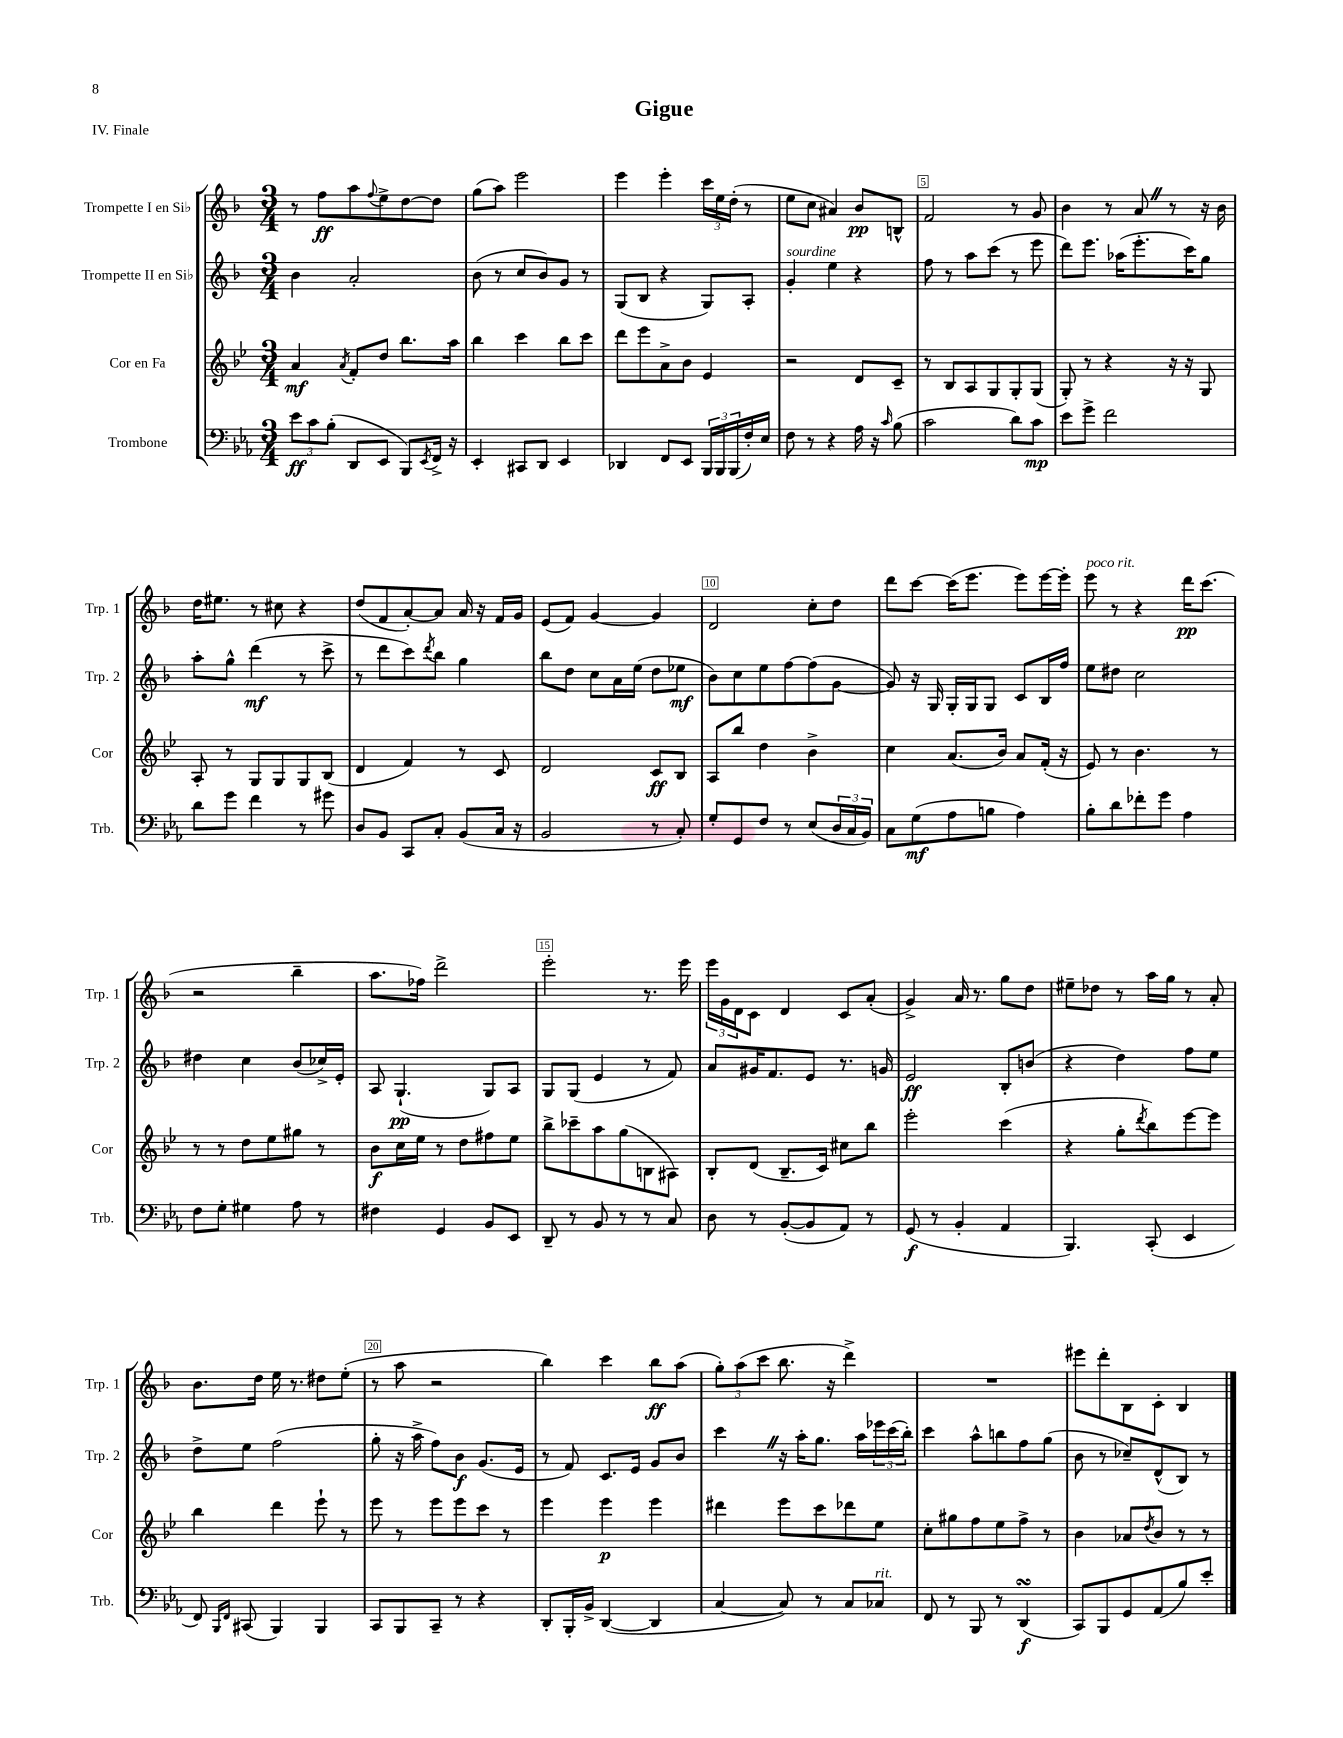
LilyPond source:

\header { title = "Gigue" piece = "IV. Finale" }
<<
\new StaffGroup <<
\new Staff = "s0" \with { instrumentName = "Trompette I en Sib" shortInstrumentName = "Trp. 1" } {
    \clef treble \key f \major \numericTimeSignature \time 3/4
    r8 f''8\ff a''8 \appoggiatura { f''8 } e''8-> d''8~ d''8 |
    g''8( a''8) e'''2 |
    e'''4 e'''4-. \tuplet 3/2 { c'''16 e''16 d''16-.( } r8 |
    e''8 c''8 ais'4) bes'8\pp b8-^ |
    f'2 r8 g'8 |
    bes'4 r8 a'8 \once \override BreathingSign.text = \markup { \musicglyph "scripts.caesura.straight" } \breathe r8 r16 bes'16 |
    d''16 eis''8. r8 cis''8 r4 |
    d''8( f'8 a'8~-.) a'8 a'16 r16 f'16 g'16 |
    e'8( f'8) g'4~ g'4 |
    d'2 c''8-. d''8 |
    d'''8 c'''8~ c'''16( e'''8. e'''8) e'''16~ e'''16-. |
    e'''8^\markup { \italic "poco rit." } r8 r4 d'''16\pp c'''8.( |
    r2 bes''4-- |
    a''8. fes''16) d'''2-> |
    e'''2-. r8. e'''16 |
    \tuplet 3/2 { e'''16 g'16 d'16 } c'8 d'4 c'8 a'8-.( |
    g'4->) a'16 r8. g''8 d''8 |
    eis''8-- des''8 r8 a''16 g''16 r8 a'8-. |
    bes'8. d''16 e''16 r8. dis''8 e''8-.( |
    r8 a''8 r2 |
    bes''4) c'''4 bes''8\ff a''8( |
    \tuplet 3/2 { g''8-.) a''8( c'''8 } bes''8. r16 d'''4->) |
    R2. |
    eis'''8 d'''8-. bes8 c'8-. bes4 \bar "|." |
}
\new Staff = "s1" \with { instrumentName = "Trompette II en Sib" shortInstrumentName = "Trp. 2" } {
    \clef treble \key f \major \numericTimeSignature \time 3/4
    bes'4 a'2-. |
    bes'8( r8 c''8 bes'8) g'8 r8 |
    g8( bes8 r4 g8) a8-. |
    g'4-.^\markup { \italic "sourdine" } e''4 r4 |
    f''8 r8 a''8 c'''8( r8 e'''8 |
    d'''8) e'''8. aes''16( e'''8.-. c'''16) g''8 |
    a''8-. g''8-^ d'''4\mf( r8 c'''8-> |
    r8 d'''8 c'''8) \acciaccatura { d'''8 } bes''8 g''4 |
    bes''8 d''8 c''8 a'16 e''16( d''8 ees''8\mf |
    bes'8) c''8 e''8 f''8~ f''8( g'8~ |
    g'8) r16 g16 g16-. g16 g8 c'8 bes16 f''16 |
    e''8 dis''8 c''2 |
    dis''4 c''4 bes'8( ces''16->) e'16-. |
    a8 g4.-!\pp( g8) a8 |
    g8 g8( e'4 r8 f'8) |
    a'8 gis'16 f'8. e'8 r8. g'16 |
    e'2\ff bes8-. b'8( |
    r4 d''4) f''8 e''8 |
    d''8-> e''8 f''2( |
    g''8-. r16 a''16-> f''8) bes'8\f g'8.( e'16 |
    r8 f'8) c'8. e'16 g'8 bes'8 |
    c'''4 \once \override BreathingSign.text = \markup { \musicglyph "scripts.caesura.straight" } \breathe r16 a''16-. g''8. a''16 \tuplet 3/2 { ees'''16 c'''16( bes''16-.) } |
    c'''4 a''8-^ b''8 f''8 g''8( |
    bes'8 r8 ces''8--) d'8-^( bes8) r8 \bar "|." |
}
\new Staff = "s2" \with { instrumentName = "Cor en Fa" shortInstrumentName = "Cor" } {
    \clef treble \key bes \major \numericTimeSignature \time 3/4
    a'4\mf \acciaccatura { a'8 } f'8-. d''8 bes''8. a''16 |
    bes''4 c'''4 bes''8 c'''8 |
    d'''8 ees'''8 a'8-> bes'8 ees'4 |
    r2 d'8 c'8-- |
    r8 bes8 a8 g8 g8-. g8( |
    g8-.) r8 r4 r16 r16 g8 |
    a8-. r8 g8 g8 g8 bes8( |
    d'4 f'4) r8 c'8 |
    d'2 c'8\ff bes8 |
    a8 bes''8 d''4 bes'4-> |
    c''4 a'8.( bes'16) a'8 f'16-.( r16 |
    ees'8) r8 bes'4. r8 |
    r8 r8 d''8 ees''8 gis''8 r8 |
    bes'8\f c''16 ees''16 r8 d''8 fis''8 ees''8 |
    bes''8-> ces'''8-- a''8 g''8( b8 ais8) |
    bes8-. d'8( bes8.-- c'16) cis''8 bes''8 |
    ees'''2-. c'''4( |
    r4 g''8-. \acciaccatura { d'''8 } bes''8) ees'''8~ ees'''8 |
    bes''4 d'''4 ees'''8-! r8 |
    ees'''8 r8 ees'''8 ees'''8 c'''8 r8 |
    ees'''4 ees'''4\p ees'''4 |
    dis'''4 ees'''8 c'''8 des'''8 ees''8 |
    c''8-. gis''8 f''8 ees''8 f''8-> r8 |
    bes'4 aes'8 \acciaccatura { d''8 } bes'8 r8 r8 \bar "|." |
}
\new Staff = "s3" \with { instrumentName = "Trombone" shortInstrumentName = "Trb." } {
    \clef bass \key ees \major \numericTimeSignature \time 3/4
    \tuplet 3/2 { ees'8\ff c'8 bes8-.( } d,8 ees,8 bes,,8) \acciaccatura { ees,8 } f,16-> r16 |
    ees,4-. cis,8 d,8 ees,4 |
    des,4 f,8 ees,8 \tuplet 3/2 { bes,,16 bes,,16 bes,,16( } f16-.) ees16 |
    f8 r8 r4 aes16 r16 \grace { c'16 } bes8( |
    c'2 d'8) c'8\mp |
    ees'8 g'8-> f'2 |
    d'8 g'8 f'4 r8 gis'8 |
    d8 bes,8 c,8 c8-. bes,8( c16 r16 |
    bes,2 r8 c8-.) |
    g8-. g,8 f8 r8 ees8( \tuplet 3/2 { d16 c16 bes,16) } |
    c8 g8\mf( aes8 b8 aes4) |
    bes8-. d'8 fes'8-. g'8 aes4 |
    f8 g8-. gis4 aes8 r8 |
    fis4 g,4 bes,8 ees,8 |
    d,8-- r8 bes,8 r8 r8 c8 |
    d8 r8 bes,8~-.( bes,8 aes,8) r8 |
    g,8\f( r8 bes,4-. aes,4 |
    bes,,4.) c,8-.( ees,4 |
    f,8) \grace { bes,,16 f,16 } cis,8( bes,,4) bes,,4 |
    c,8 bes,,8 c,8-- r8 r4 |
    d,8-. bes,,16-. bes,16-> d,4~( d,4 |
    c4~ c8) r8 c8 ces8^\markup { \italic "rit." } |
    f,8 r8 bes,,8 r8 d,4\turn\f( |
    c,8) bes,,8 g,8 aes,8( bes8) ees'8-. \bar "|." |
}
>>
>>
\layout { \context { \Score \override BarNumber.break-visibility = ##(#f #t #t) barNumberVisibility = #(every-nth-bar-number-visible 5) \override BarNumber.stencil = #(make-stencil-boxer 0.1 0.3 ly:text-interface::print) } }
